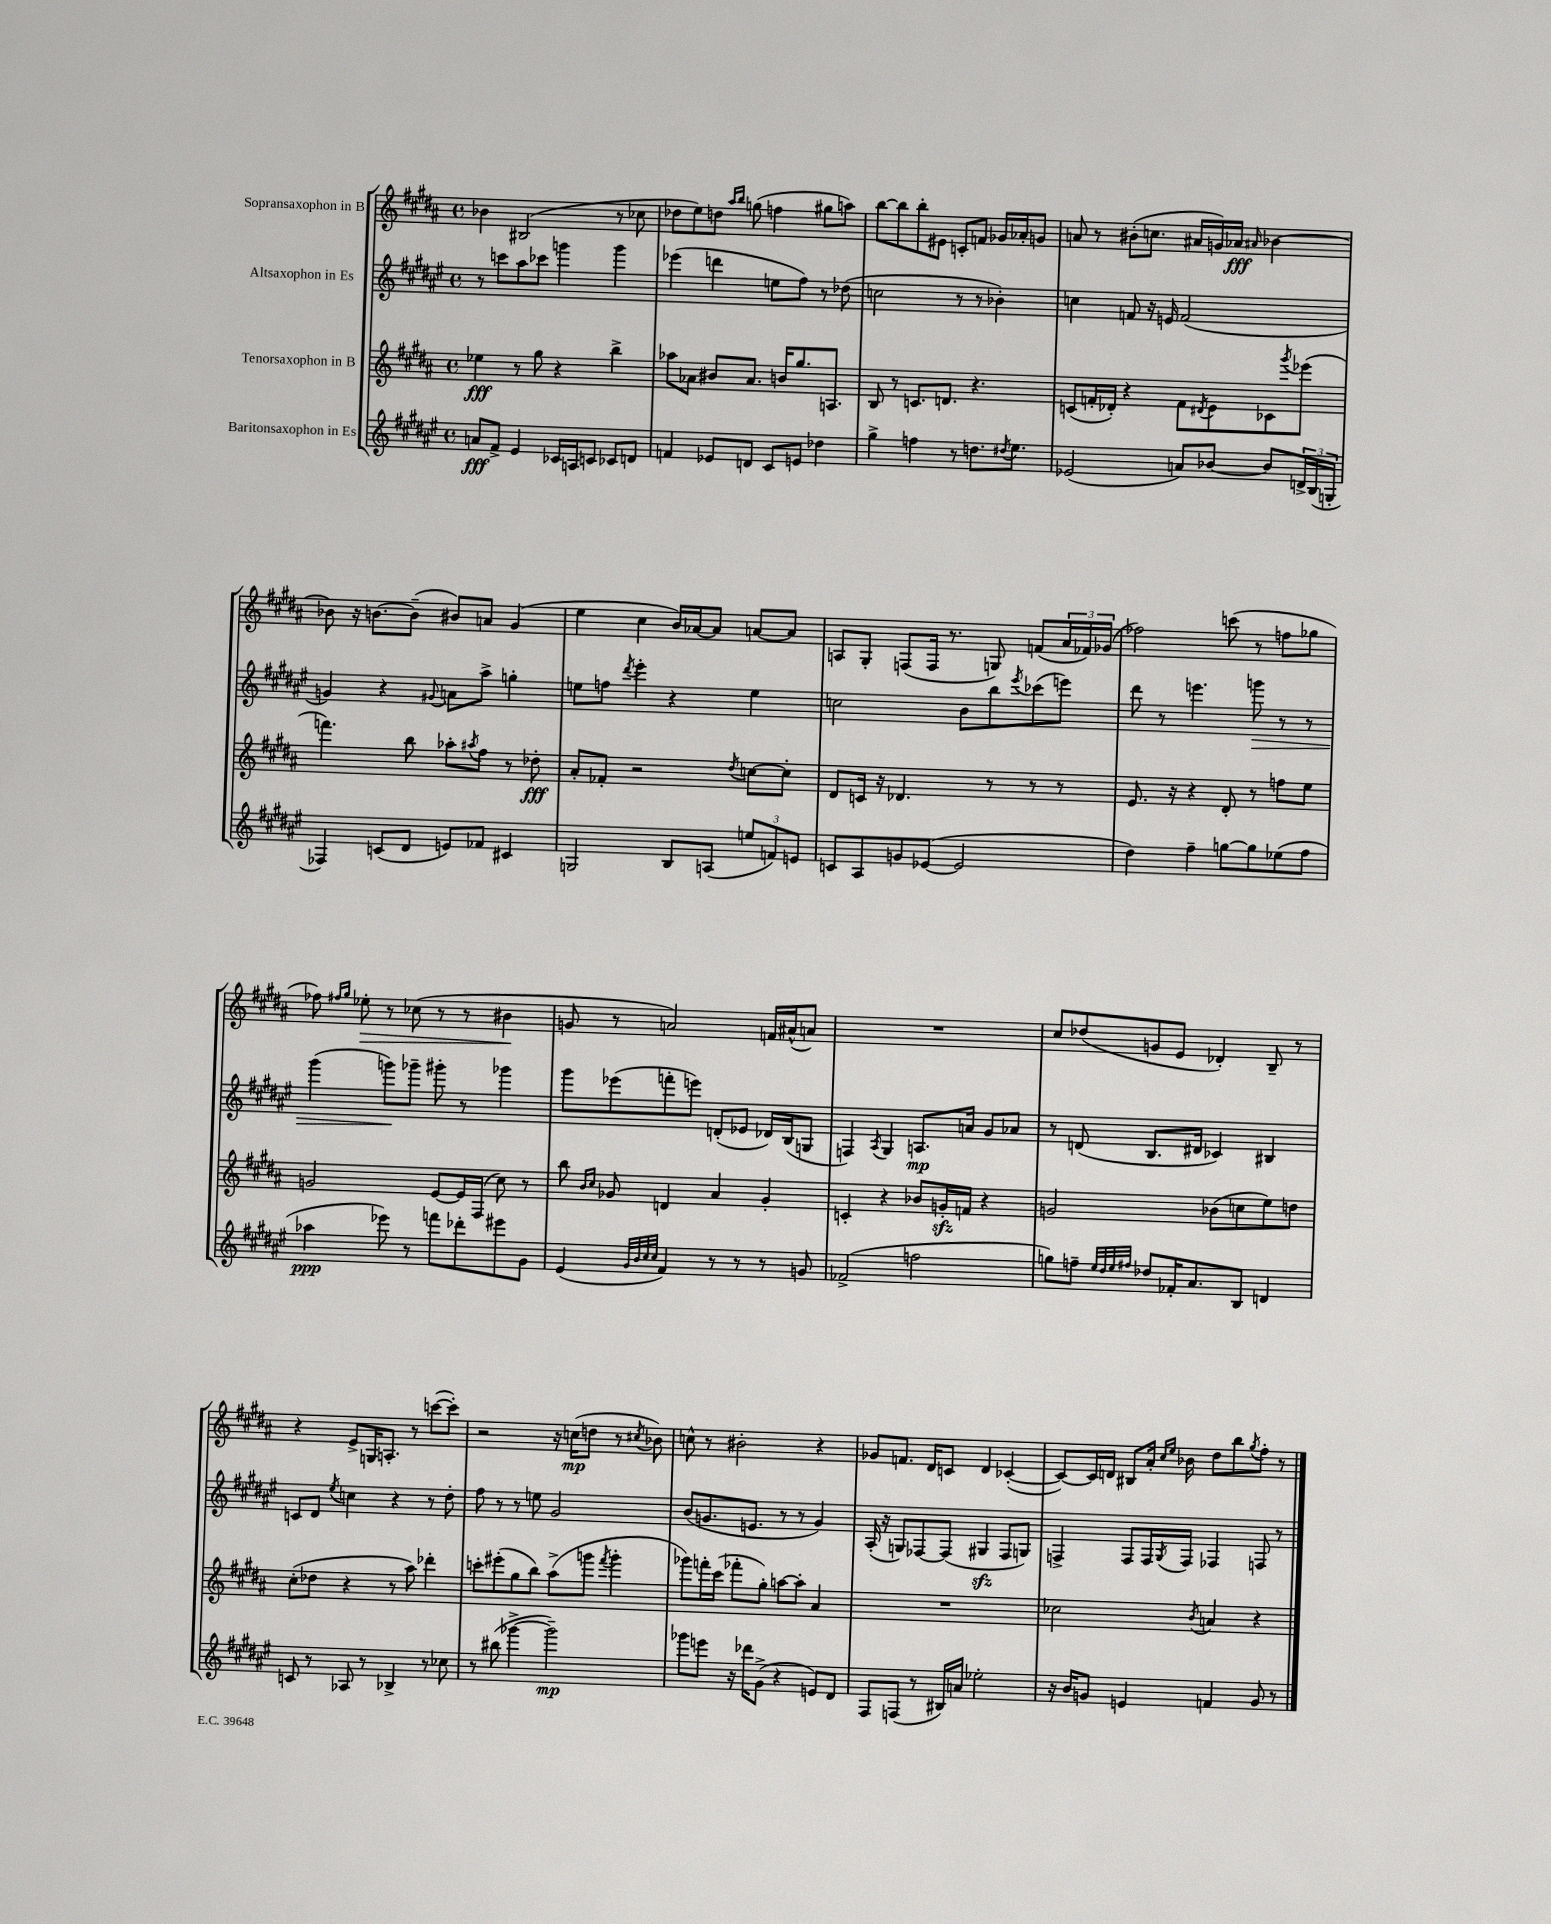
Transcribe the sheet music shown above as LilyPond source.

<<
\new StaffGroup <<
\new Staff = "s0" \with { instrumentName = "Sopransaxophon in B" } {
    \clef treble \key b \major \defaultTimeSignature \time 4/4
    bes'4 bis2( r8 ces''8 |
    des''8 e''8) d''8 \grace { ais''16 b''16 } g''8( f''4 gis''8 a''8) |
    b''8~ b''8 b''8-. eis'8 c'8-. f'8 ges'16 aes'16-. g'8 |
    a'8 r8 bis'8-.( c''8. ais'16 g'16) aes'16\fff \grace { ais'16 } bes'4~ |
    bes'8 r16 b'8.~ b'8--( bis'8) a'8 gis'4( |
    e''4 cis''4 b'16) aes'16~ aes'8 a'8~ a'8 |
    a8 gis8-. f8( f16 r8. g8) f'8( \tuplet 3/2 { ais'16 fes'16) ges'16( } |
    fes''2) c'''8( r8 f''8 ges''8 |
    fes''8) \grace { fis''16 gis''16 } ees''8-.\> r8 ces''8( r8 r8 bis'4\! |
    g'8 r8 a'2) f'16 ais'16-^( a'8) |
    R1 |
    cis''8 des''8( g'8 e'8 des'4-.) b8-- r8 |
    r4 e'8-> g16 a8.-. r8 c'''8~( c'''8-.) |
    r2 r16 c''16\mp( d''8 r8 \acciaccatura { cis''8 } bes'8) |
    c''8-^ r8 bis'2-. r4 |
    ges'8 f'8. dis'16 c'8 dis'4 ces'4~-.( |
    ces'8~) ces'16 d'16 bis8 ais'16-. \grace { cis''16 e''16 } bes'16 dis''8 b''8 \acciaccatura { gis''8 } fis''8-. r8 \bar "|." |
}
\new Staff = "s1" \with { instrumentName = "Altsaxophon in Es" } {
    \clef treble \key fis \major \defaultTimeSignature \time 4/4
    r8 c'''8 ais''8 ces'''8 g'''4 g'''4 |
    ees'''4( d'''4 e''8 fis''8) r8 des''8( |
    c''2 r8 r8 bes'4-.) |
    c''4 f'8 r16 e'16 f'2( |
    g'4) r4 \appoggiatura { gis'8 } a'8 ais''8-> g''4-. |
    e''8 f''8 \acciaccatura { dis'''8 } eis'''4-. r4 e''4 |
    c''2 b'8 b''8 \acciaccatura { eis'''8 } ces'''8( e'''8) |
    dis'''8 r8 e'''4. g'''8\> r8 r8 |
    gis'''4( g'''8\!) ges'''8-- gis'''8-. r8 ges'''4 |
    gis'''8 ees'''8( f'''8-. e'''8) d'8-.( ees'8 des'16) b16( g8 |
    f4) \acciaccatura { ais8 } gis4 a8.\mp a'16 gis'8 aes'8 |
    r8 d'8( b8. dis'16 ces'4) bis4 |
    c'8 dis'8 \acciaccatura { eis''8 } c''4 r4 r8 dis''8-. |
    fis''8 r8 r8 e''8 gis'2 |
    b'8( g'8. e'8. r8 r8 g'4) |
    ais16-.( r16 g8) fes8~ fes8( gis4\sfz fes8 g8) |
    f4-> f8 f16 \acciaccatura { gis8 } f16 fes4 f8 r8 \bar "|." |
}
\new Staff = "s2" \with { instrumentName = "Tenorsaxophon in B" } {
    \clef treble \key b \major \defaultTimeSignature \time 4/4
    ees''4\fff r8 gis''8 r4 b''4-> |
    aes''8 aes'8 bis'8 aes'8. b'16 gis''8. a8. |
    b8 r8 c'8. d'8. r4. |
    c'8( f'16-. des'16-.) r4 f'8 \acciaccatura { dis'8 } e'8 ces'8 \acciaccatura { gis'''8 } ees'''8( |
    f'''4.) b''8 aes''8-. \acciaccatura { ais''8 } fis''8 r8 des''8-.\fff |
    ais'8-. fes'8-. r2 \acciaccatura { dis''8 } c''8~ c''8-. |
    dis'8 c'16 r16 des'4. r8 r8 r8 |
    e'8. r16 r4 dis'8-. r8 f''8 e''8 |
    g'2 e'8~ e'16 fis16( cis''8) r8 |
    b''8 \grace { b'16 cis''16 } ges'8 d'4 ais'4 ges'4-. |
    c'4-. r4 bes'8 g'16-.\sfz f'16 r4 |
    g'2 bes'8( c''8 e''8) d''8 |
    cis''8-.( des''8 r4 r8 ais''8) des'''4-. |
    c'''8-. eis'''8-.( gis''8 b''8) ais''8->( g'''8 \acciaccatura { fis'''8 } g'''4-. |
    ges'''8) f'''16-. cis'''16( fes'''8-. gis''8-.) a''8~ a''8-. ais'4 |
    R1 |
    ces''2 \acciaccatura { b'8 } a'4 r4 \bar "|." |
}
\new Staff = "s3" \with { instrumentName = "Baritonsaxophon in Es" } {
    \clef treble \key fis \major \defaultTimeSignature \time 4/4
    a'8\fff fis'8-> eis'4 ces'16 a16 c'8 ces'8 d'8 |
    f'4 ees'8 d'8 cis'8 e'8 des''4 |
    gis''4-> f''4 r8 d''8. \acciaccatura { dis''8 } eis''8. |
    ees'2( a'8) bes'8~ bes'8 \tuplet 3/2 { d'16-> b16( g16-. } |
    fes4) c'8( dis'8 e'8) fes'8 cis'4 |
    g2 b8 a8( \tuplet 3/2 { e''8 f'8) e'8 } |
    c'8 ais8 g'8 ees'8~( ees'2 |
    dis''4) fis''4-- g''8~ g''8 ees''8( fis''8 |
    aes''4\ppp ees'''8) r8 f'''8 des'''8-. eis'''8 gis'8 |
    eis'4( \grace { gis'32 b'32 cis''32 cis''32 } fis'4) r8 r8 r8 g'8 |
    fes'2->( f''2 |
    g''8) f''8-- \grace { eis''32 dis''32 eis''32 fis''32 } des''8 fes'16-. ais'8. b8 d'4 |
    c'8 r8 aes8 r8 bes4-> r8 ces''8 |
    r8 bis''8( ges'''4~-> ges'''2--\mp) |
    ges'''8 e'''8 r16 des'''16 gis'8->( r4 e'8) dis'8 |
    fis8 f8( r8 bis16) a'16 ees''2-. |
    r16 b'16 g'8 e'4 f'4 g'8 r8 \bar "|." |
}
>>
>>
\layout { \context { \Score \remove "Bar_number_engraver" } }
